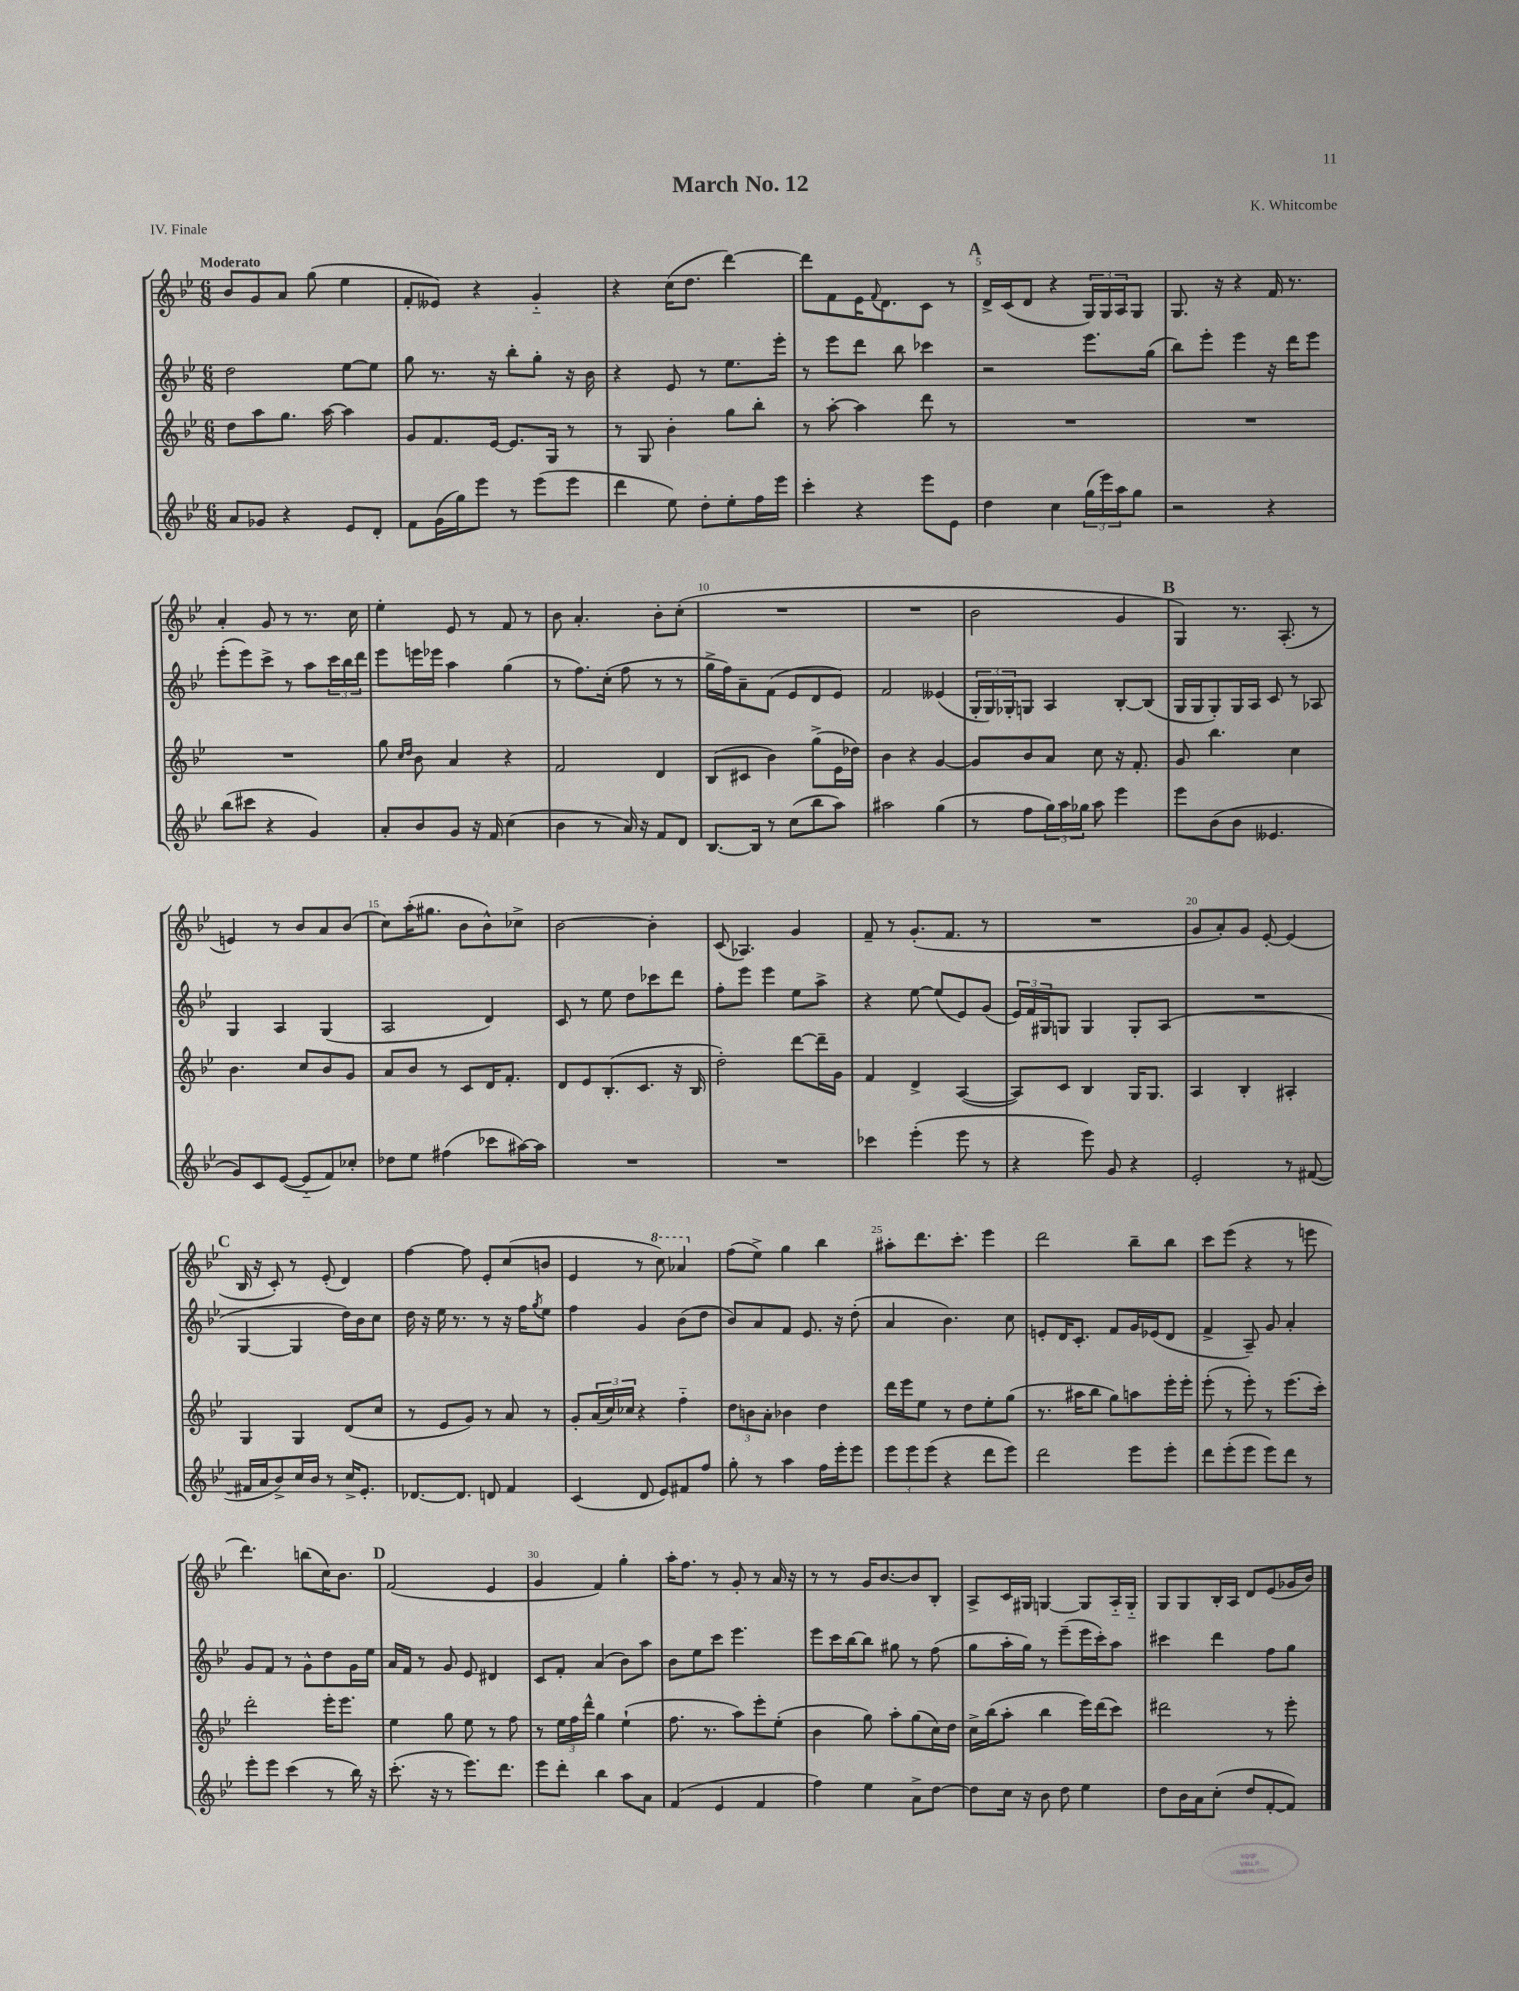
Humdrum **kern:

**kern	**kern	**kern	**kern
*staff4	*staff3	*staff2	*staff1
*clefG2	*clefG2	*clefG2	*clefG2
*k[b-e-]	*k[b-e-]	*k[b-e-]	*k[b-e-]
*M6/8	*M6/8	*M6/8	*M6/8
8a	8dd	2dd	8b-
8g-	8aa	.	8g
4r	8.gg	.	8a
.	.	.	(8gg
.	[16aa	.	.
8e-	4aa]	[8ee-	4ee-
8d'	.	8ee-]	.
=	=	=	=
8f	8g	8gg	8f'
(16g	8.f	8.r	8e--)
16gg)	.	.	.
8eee-	.	.	4r
.	[16e-	16r	.
8r	8.e-]	8bb-'	.
(8eee-	.	8gg'	4g'~
.	16G	.	.
8eee-	8r	16r	.
.	.	16b-	.
=	=	=	=
4ddd	8r	4r	4r
.	8G	.	.
8ee-)	4b-'	8e-	(16cc
.	.	.	8.dd
8dd'	.	8r	.
8ee-'	8gg	8.ee-	[4ddd)
16ff	8bb-'	.	.
16eee-	.	16eee-'	.
=	=	=	=
4ccc'	8r	8r	8ddd]
.	[8aa'	8eee-	8f
4r	4aa]	8ddd	16e-
.	.	.	8qqf
.	.	.	8.d
.	.	8bb-	.
8eee-	8ddd	4ccc-	8c
8e-	8r	.	8r
=	=	=	=
4dd	2.r	2r	16d^
.	.	.	(16c
.	.	.	8d
4cc	.	.	4r
(24gg	.	8.eee-	24G)
24eee-)	.	.	24G
24aa	.	.	24A
8gg	.	.	8G
.	.	(16gg	.
=	=	=	=
2r	2.r	8bb-)	8.G
.	.	8eee-'	.
.	.	.	16r
.	.	4eee-	4r
4r	.	16r	16f
.	.	16ddd	8.r
.	.	8eee-	.
=	=	=	=
(8bb-	2.r	(8eee-'	4a'
8ccc#	.	8eee-)	.
4r	.	8ccc^	8g
.	.	8r	8r
4g)	.	8aa	8.r
.	.	24ccc	.
.	.	24bb-	.
.	.	.	16cc
.	.	24ddd	.
=	=	=	=
8a'	8gg	8eee-	4ee-'
.	16qqcc	.	.
.	16qqdd	.	.
8b-	8b-	16eee	.
.	.	16eee-	.
8g	4a	4aa	8e-
16r	.	.	8r
16f	.	.	.
(4cc	4r	(4gg	8f
.	.	.	8r
=	=	=	=
4b-	2f	8r	8b-
.	.	8.ff)	4.a'
8r	.	.	.
.	.	(16cc'	.
16a)	.	8ff	.
16r	.	.	.
8f	4d	8r	8b-'
8d	.	8r	(8cc'
=	=	=	=
[8.B-	(8B-	16gg^	2.r
.	.	16ff)	.
.	8c#	8a~	.
16B-]	.	.	.
8r	4b-)	(8f	.
(8cc	.	8e-	.
8bb-	(8gg^	8d	.
8aa)	16e-	8e-)	.
.	16dd-)	.	.
=	=	=	=
2aa#	4b-	2f	2.r
.	4r	.	.
(4gg	[4g	(4e--	.
=	=	=	=
8r	8g]	24G'	2b-
.	.	24G)	.
.	.	24G-'	.
8ff	8b-	8G	.
24gg)	8a	4A	.
24aa	.	.	.
24gg-	.	.	.
8aa	8cc	.	.
4eee-	16r	[8B-'	4g
.	8.f'	.	.
.	.	(8B-]	.
=	=	=	=
8eee-	8g	16G	4G)
.	.	16G	.
(8b-	4.bb-	8G')	.
8b-	.	16G	8.r
.	.	16A	.
4.e--	.	8c	.
.	.	.	(8.A'
.	4cc	8r	.
.	.	8A-	8r
=	=	=	=
8g)	4.b-	4G	4e)
8c	.	.	.
([8e-	.	4A	8r
8e-'~]	8cc	.	8b-
8f)	8b-	(4G	8a
8cc-'	8g	.	(8b-
=	=	=	=
8dd-	8a	2A	8cc)
8ee-	8b-	.	(16aa'
.	.	.	8.gg#
(4ff#	8r	.	.
.	8c	.	8b-
8ccc-	16d	4d)	8b-^^)
.	8.f'	.	.
[16aa#)	.	.	8cc-^
16aa#]	.	.	.
=	=	=	=
2.r	8d	8c	[2b-
.	8e-	8r	.
.	(8.B-'	8ee-	.
.	.	8dd	.
.	8.c	.	.
.	.	8ccc-	4b-']
.	16r	8ddd	.
.	16B-	.	.
=	=	=	=
2.r	2dd')	8ff'	(8c
.	.	8eee-	4.A-)
.	.	4eee-	.
.	[8ddd	8ee-	4g
.	16ddd~]	8aa^	.
.	16g	.	.
=	=	=	=
4ccc-	4f	4r	8f~
.	.	.	8r
(4eee-'	4d^	[8ee-	(8.g'
.	.	(8ee-]	.
.	.	.	8.f
8eee-	([4A	8e-)	.
8r	.	(8g	8r
=	=	=	=
4r	8A])	24e-)	2.r
.	.	24f	.
.	.	24G#	.
.	8c	8G	.
8eee-)	4B-	4G	.
8g	.	.	.
4r	16G	8G'	.
.	8.G	.	.
.	.	(8A	.
=	=	=	=
2e-'	4A	2.r	8g
.	.	.	8a')
.	4B-'	.	8g
.	.	.	[8e-'
8r	4A#'	.	(4e-]
([8f#	.	.	.
=	=	=	=
16f#]	4G	[4G	16B-
16a	.	.	16r
8b-^)	.	.	8c')
16cc	4G	4G]	8r
16b-	.	.	.
8r	.	.	(8e-'
16cc^	(8d	16dd)	4d)
8.e-'	.	16b-	.
.	8cc	8cc	.
=	=	=	=
[8.d-	8r	16dd	[4ff
.	.	16r	.
.	8e-	16ee-	.
8.d-]	.	8.r	.
.	8g)	.	8ff]
8d	8r	8r	8e-'
4f	8a	16r	(8cc
.	.	16ff	.
.	.	8qgg	.
.	8r	8ee-	8b
=	=	=	=
(4c	8g'	4ff	4e-
.	(24a	.	.
.	24cc)	.	.
.	24cc-	.	.
8d	4r	4g	8r
8e-)	.	.	8ccc)
8f#	4ff'~	(8b-	4aa-
8ff	.	8dd	.
=	=	=	=
8gg'	12dd	8b-)	(8ff
.	12b	.	.
8r	.	8a	8ee-^)
.	12a'	.	.
4aa	4b-	8f	4gg
.	.	8.e-	.
16ff	4dd	.	4bb-
16eee-'	.	16r	.
8eee-	.	(8dd'	.
=	=	=	=
12eee-	16ddd	4a	8aa#'
.	16eee-	.	.
12eee-	.	.	.
.	8ee-	.	8.ddd
(12eee-	.	.	.
4r	8r	4.b-)	.
.	.	.	8.ccc'
.	8dd	.	.
8ddd	8ee-'	.	4eee-
8eee-)	(8gg	8cc	.
=	=	=	=
2ddd	8.r	8e'	2ddd
.	.	16d	.
.	16aa#	8.c'	.
.	8bb-	.	.
.	8gg)	8f	.
8eee-	8aa	16g	8bb-~
.	.	(16e-	.
8eee-'	16eee-'	8d	8bb-
.	16eee-'	.	.
=	=	=	=
8ddd	(8eee-'	4f^	8ccc
(8eee-'	8r	.	(8eee-
8eee-	8eee-')	8A~)	4r
8eee-)	8r	8g	.
8ddd	(8.eee-	4a'	8r
8r	.	.	8eee
.	16ccc')	.	.
=	=	=	=
8eee-'	2ddd'	8g	4.ddd)
8eee-	.	8f	.
(4ccc	.	8r	.
.	.	8g^^	(8bb
8r	16eee-'	8dd	16cc)
.	8.eee-	.	8.b-
16bb-)	.	16g	.
16r	.	16ee-	.
=	=	=	=
(8.ccc'	4ee-	16a	(2f
.	.	16f	.
.	.	8r	.
16r	.	.	.
8r	8gg	8g	.
8.eee-)	8ee-	8e-	.
.	8r	4d#	4e-
8.ddd	.	.	.
.	8ff	.	.
=	=	=	=
8eee-	8r	8c	4g
8ddd'	24ee-	8f'	.
.	24ff	.	.
.	24ddd^^	.	.
4bb-	4gg	(4a	4f)
8aa	(4ee-`	8b-)	4gg'
8a	.	8aa	.
=	=	=	=
(4f	8.ff	8b-	16aa'
.	.	.	8.ff
.	.	8ee-	.
.	8.r	.	.
4e-	.	8ccc	8r
.	8aa)	4.eee-	8g'
4f	8eee-'	.	8r
.	(8ee-'	.	16a
.	.	.	16r
=	=	=	=
4ff)	4b-	8eee-	8r
.	.	16ccc	8r
.	.	[16bb-	.
4ee-	8gg)	8bb-]	16g
.	.	.	[8.b-
.	8aa'	8gg#	.
8a^	(8gg	8r	8b-]
[8dd	16cc)	(8ff	8B-'
.	16dd	.	.
=	=	=	=
8dd]	16cc^	8gg	8A^
.	(16bb-	.	.
16cc	8aa'	16aa'	16c
16r	.	16gg)	16G#
8b-	4bb-	8r	[4G
8dd	.	(8eee-~	.
4ee-	16eee-)	16eee-	8G]
.	(16ddd	16ccc')	.
.	8ccc)	8aa	16A'~
.	.	.	16G'~
=	=	=	=
8dd	2ddd#	4ccc#	8G
16b-	.	.	8G
16a	.	.	.
(8cc'	.	4ddd	16B-'
.	.	.	16A
8dd	.	.	8d
[8f'	8r	8ff	(8e-
8f])	8eee-'	8gg	16g-
.	.	.	16b-)
==	==	==	==
*-	*-	*-	*-
